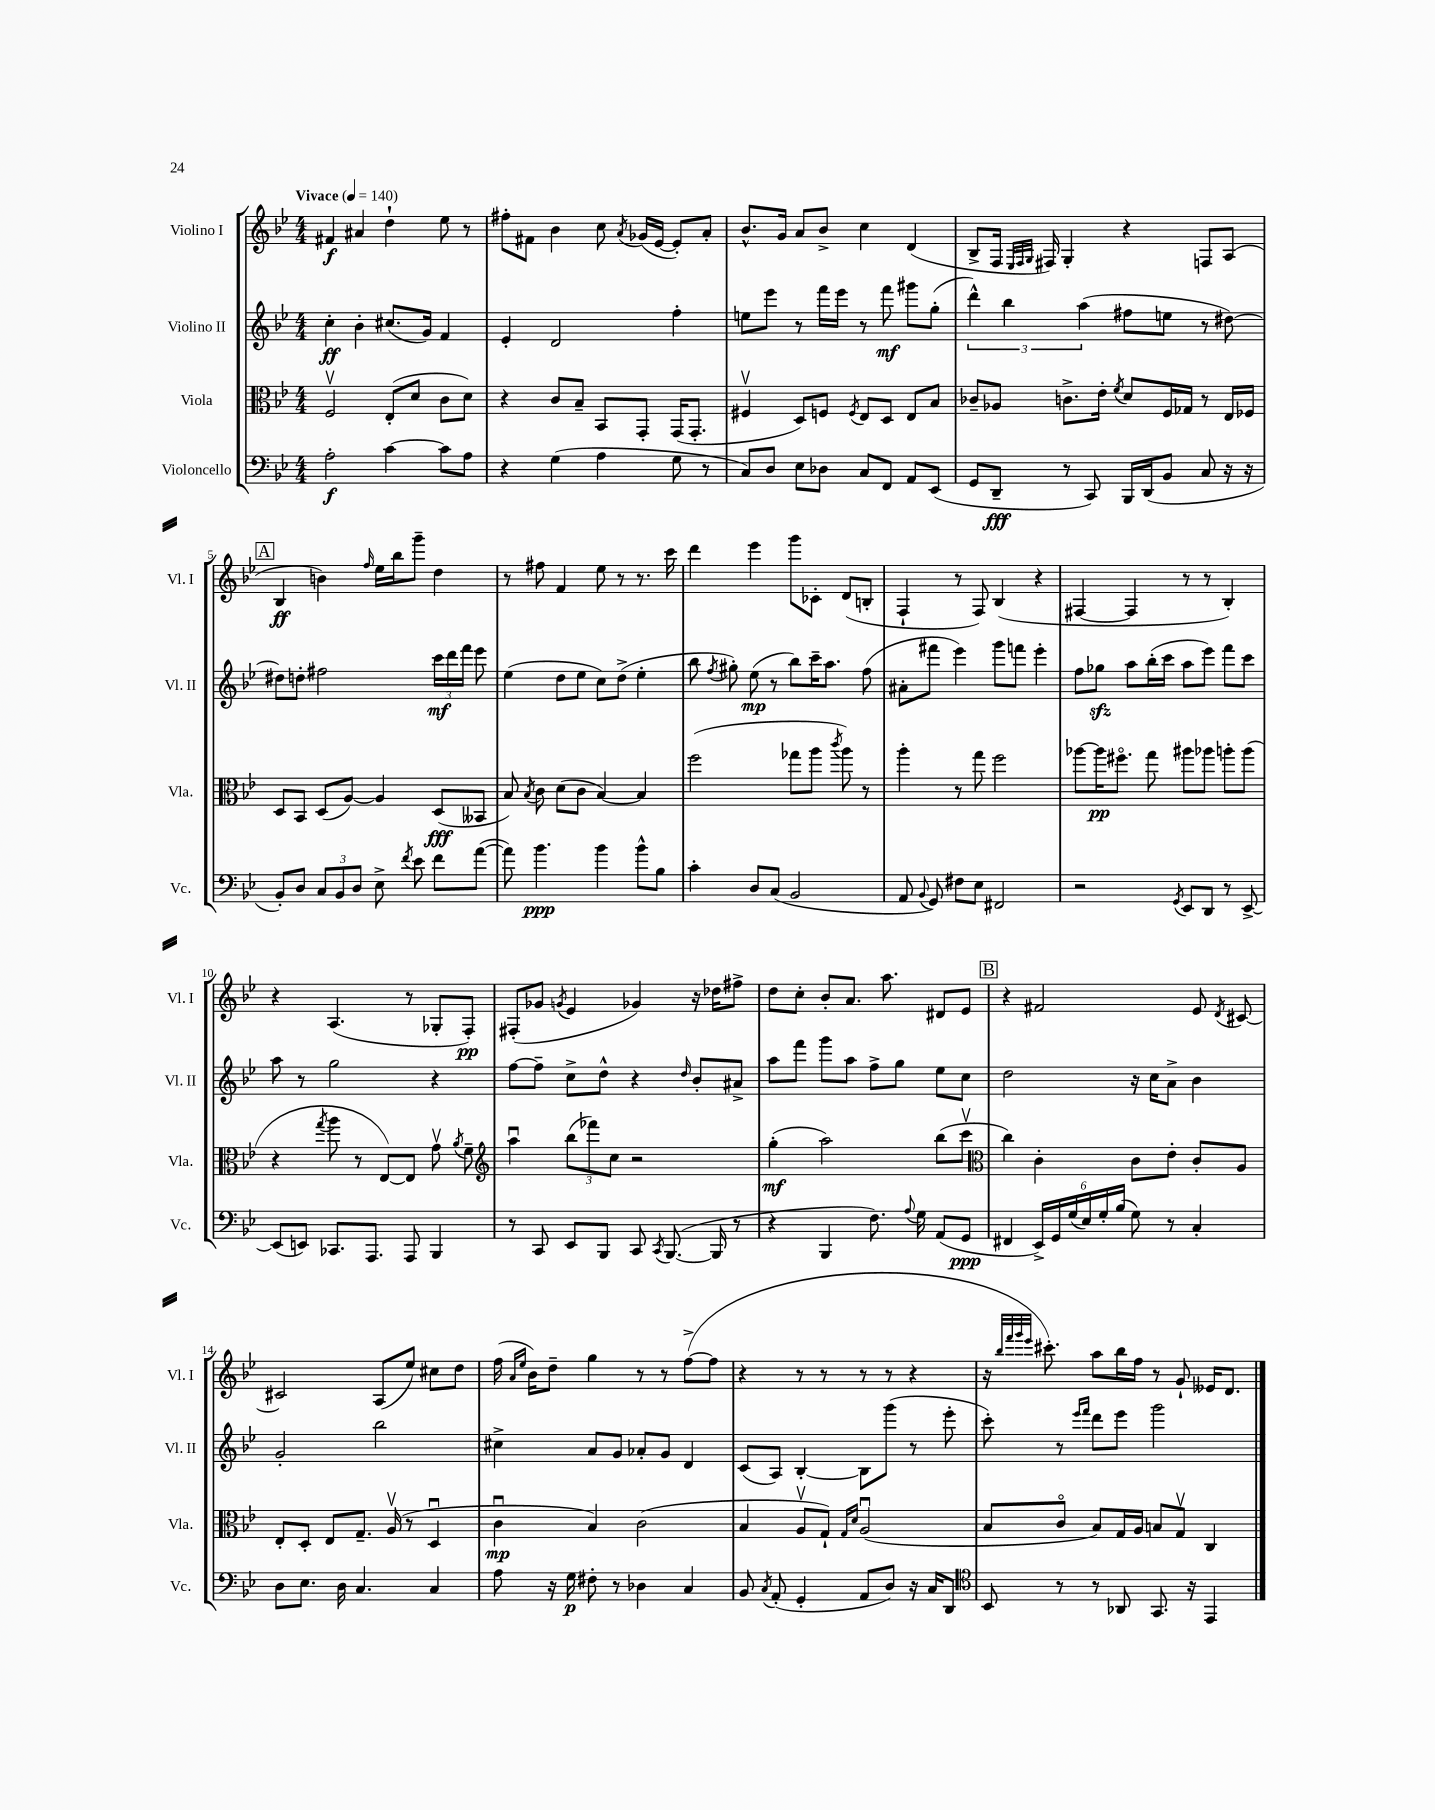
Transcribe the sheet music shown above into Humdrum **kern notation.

**kern	**kern	**kern	**kern
*staff4	*staff3	*staff2	*staff1
*clefF4	*clefC3	*clefG2	*clefG2
*k[b-e-]	*k[b-e-]	*k[b-e-]	*k[b-e-]
*M4/4	*M4/4	*M4/4	*M4/4
*MM140	*MM140	*MM140	*MM140
2A'\	2Fv/	4cc'\	4f#/
.	.	4b-'\	4a#/
[4c\	(8E-'/L	(8.cc#/L	4dd`\
.	8d/J	.	.
.	.	16g/Jk)	.
8c\]L	8c\L	4f/	8ee-\
8A\J	8d\J)	.	8r
=	=	=	=
4r	4r	4e-'/	8ff#'\L
.	.	.	8f#\J
(4G\	8c/L	2d/	4b-\
.	8B-~/J	.	.
4A\	8BB-/L	.	8cc\
.	.	.	8qa/
.	8GG'/J	.	(16g-/LL
.	.	.	[16e-/JJ
8G\	(16GG/LK	4ff'\	8e-'/]L)
.	8.GG'/J	.	.
8r	.	.	8a'/J
=	=	=	=
8C/L)	4F#v/	8ee\L	8.b-^^/L
8D/J	.	8eee-\J	.
.	.	.	16g/Jk
8E-\L	8D/L)	8r	8a/L
8D-\J	8F/J	16fff\LL	8b-^/J
.	.	16eee-\JJ	.
.	8qF/	.	.
8C/L	8E-/L	8r	4cc\
8FF/J	8D/J	8fff\	.
8AA/L	8E-/L	8ggg#\L	(4d/
(8EE-/J	8B-/J	(8gg'\J	.
=	=	=	=
8GG/L	8c-~/L	6ddd^^\)	8B-^/L
8DD~/J	8A-/J	.	16F/Jk
.	.	6bb-\	.
.	.	.	32qqE-/LLL
.	.	.	32qqF/
.	.	.	32qqG/JJJ
.	.	.	16F#/)
8r	8.c^\L	.	4G'/
.	.	(6aa\	.
8CC/)	.	.	.
.	16e-'\Jk	.	.
.	8qf/	.	.
16BBB-/LL	8d/L	8ff#\L	4r
(16DD/J	.	.	.
8BB-/J	16F/L	8ee\J	.
.	16G-/JJ	.	.
8C/	8r	8r	8F/L
16r	16E-/LL	[8dd#\)	(8A/J
16r	16F-/JJ	.	.
=	=	=	=
8BB-'/L)	8D/L	8dd#\]L	4B-/
8D/J	8BB-/J	8dd'\J	.
12C/L	(8D/L	2ff#\	4b\)
12BB-/	.	.	.
.	[8A/J)	.	.
12D/J	.	.	.
.	.	.	16qqff/
8E-^\	4A/]	.	16ee-\LL
.	.	.	16bb-\J
8qf/	.	.	.
8e-\	.	.	8ggg~\J
8f\L	(8D/L	24ccc\LL	4dd\
.	.	24ddd\	.
.	.	24fff\JJ	.
([8a\J	8BB--/J	8eee-\	.
=	=	=	=
8a\])	8B-/)	(4ee-\	8r
.	8qB-/	.	.
4.b-\	8c\	.	8ff#\
.	(8d\L	8dd\L	4f/
.	8c\J	8ee-\J	.
4b-\	[4B-/)	8cc\L)	8ee-\
.	.	(8dd^\J	8r
8b-^^\L	4B-/]	4ee-'\	8.r
8B-\J	.	.	.
.	.	.	16ccc\
=	=	=	=
4c'\	(2ff\	8bb-\	4ddd\
.	.	8qff/	.
.	.	8gg#'\)	.
8D/L	.	(8ee-\	4eee-\
(8C/J	.	8r	.
2BB-/	8gg-\L	8bb-\L)	8ggg\L
.	8aa\J	16ccc~\K	8c-'\J
.	.	8.aa\J	.
.	8qccc/	.	.
.	8aa\)	.	(8d/L
.	8r	(8ff\	8B'/J
=	=	=	=
8AA/	4aa'\	8a#'\L	4F`/
8qqBB-/	.	.	.
8GG/)	.	8fff#\J	.
8F#\L	8r	4eee-\)	8r
8E-\J	8gg\	.	8F/)
2FF#/	2ff\	8ggg\L	(4B-/
.	.	8fff\J	.
.	.	4eee-'\	4r
=	=	=	=
2r	[8aa-\L	8ff\L	[4F#/
.	16aa-\]K	8gg-\J	.
.	8.ff#o\J	.	.
.	.	8aa\L	4F#/]
.	8gg\	(16bb-'\L	.
.	.	16ccc\JJ	.
8qGG/	.	.	.
8EE-/L	8aa#\L	8aa\L	8r
8DD/J	8aa-\J	8eee-\J)	8r
8r	8aa'\L	8fff\L	4B-'/)
[8EE-^/	(8aa\J	8ccc\J	.
=	=	=	=
(8EE-/]L	4r	8aa\	4r
8EE/J)	.	8r	.
.	8qgg/	.	.
8.CC-/L	8aa\	2gg\	(4.A/
.	8r	.	.
8.AAA/J	.	.	.
.	[8E-/L)	.	.
8AAA/	8E-/]J	.	8r
4BBB-/	8gv\	4r	8G-'/L
.	8qa/	.	.
.	8f~\	.	8F'/J)
=	=	=	=
*	*clefG2	*	*
8r	4aau\	[8ff\L	(8F#'/L
8CC/	.	8ff~\]J	8g-/J
.	.	.	8qg/
8EE-/L	(12bb-\L	8cc^\L	4e-/
.	12fff-\)	.	.
8BBB-/J	.	8dd^^\J	.
.	12cc\J	.	.
8CC/	2r	4r	4g-/)
8qCC/	.	.	.
([8.BBB-/	.	.	.
.	.	16qqdd/	.
.	.	8b-'/L	16r
16BBB-/]	.	.	16dd-\LK
8r	.	8a#^/J	8ff#^\J
=	=	=	=
4r	(4gg'\	8aa\L	8dd\L
.	.	8fff\J	8cc'\J
4BBB-/	2aa\)	8ggg\L	8b-'/L
.	.	8aa\J	8.a/J
8.F\)	.	8ff^\L	.
.	.	.	8.aa\
.	.	8gg\J	.
8qqA/	.	.	.
16G\	.	.	.
(8AA/L	(8bb-\L	8ee-\L	8d#/L
8GG/J	8cccv\J	8cc\J	8e-/J
=	=	=	=
*	*clefC3	*	*
4FF#/	4cc\)	2dd\	4r
24EE-^/LL)	4c'\	.	2f#/
24GG/	.	.	.
(24G/	.	.	.
24E-/)	.	.	.
24G'/	.	.	.
(24B-/JJ	.	.	.
8G\)	8c\L	16r	.
.	.	16cc\LK	.
8r	8e-'\J	8a^\J	.
4C'/	8c'/L	4b-\	8e-/
.	.	.	8qd/
.	8A/J	.	[8c#/
=	=	=	=
8D\L	8E-'/L	2g'/	2c#/]
8.E-\J	8D'/J	.	.
.	8E-/L	.	.
16D\	.	.	.
4.C/	8.G~/J	.	.
.	.	2bb-\	(8A/L
.	(16Av/	.	.
.	8r	.	8ee-/J)
4C/	4Du/	.	8cc#\L
.	.	.	8dd\J
=	=	=	=
8A\	4cu\	4cc#^\	(16ff\
.	.	.	16qqa/LL
.	.	.	16qqee-/JJ
.	.	.	16b-\LK)
16r	.	.	8dd~\J
16G\	.	.	.
8F#'\	4B-/)	8a/L	4gg\
8r	.	8g/J	.
4D-\	(2c\	8a-'/L	8r
.	.	8g/J	8r
4C/	.	4d/	([8ff^\L
.	.	.	8ff\]J
=	=	=	=
8BB-/	4B-/	(8c/L	4r
8qC/	.	.	.
(8AA'/	.	8A/J)	.
4GG'/	8Av/L	[4B-'/	8r
.	8G`/J)	.	8r
.	16qqG/LL	.	.
.	16qqd/JJ	.	.
8AA/L	(2Au/	8B-\]L	8r
8D/J)	.	(8ggg\J	8r
16r	.	8r	4r
16C/LK	.	.	.
8DD/J	.	8eee-'\	.
=	=	=	=
*clefC4	*	*	*
8BB-/	8B-/L	8ccc'\)	16r
.	.	.	32qqbb-/LLL
.	.	.	32qqfff/
.	.	.	32qqggg/
.	.	.	32qqeee-/JJJ
.	.	.	8.ccc#'\)
8r	8co/J	8r	.
.	.	16qqeee-/LL	.
.	.	16qqfff/JJ	.
8r	8B-/L)	8ddd\L	8aa\L
8AA-/	16G/L	8eee-\J	16bb-\L
.	16A/JJ	.	16ff\JJ
8.GG/	8B/L	2ggg\	8r
.	8Gv/J	.	8g`/
16r	.	.	.
4EE-/	4C/	.	16e--/LK
.	.	.	8.d/J
==	==	==	==
*-	*-	*-	*-
